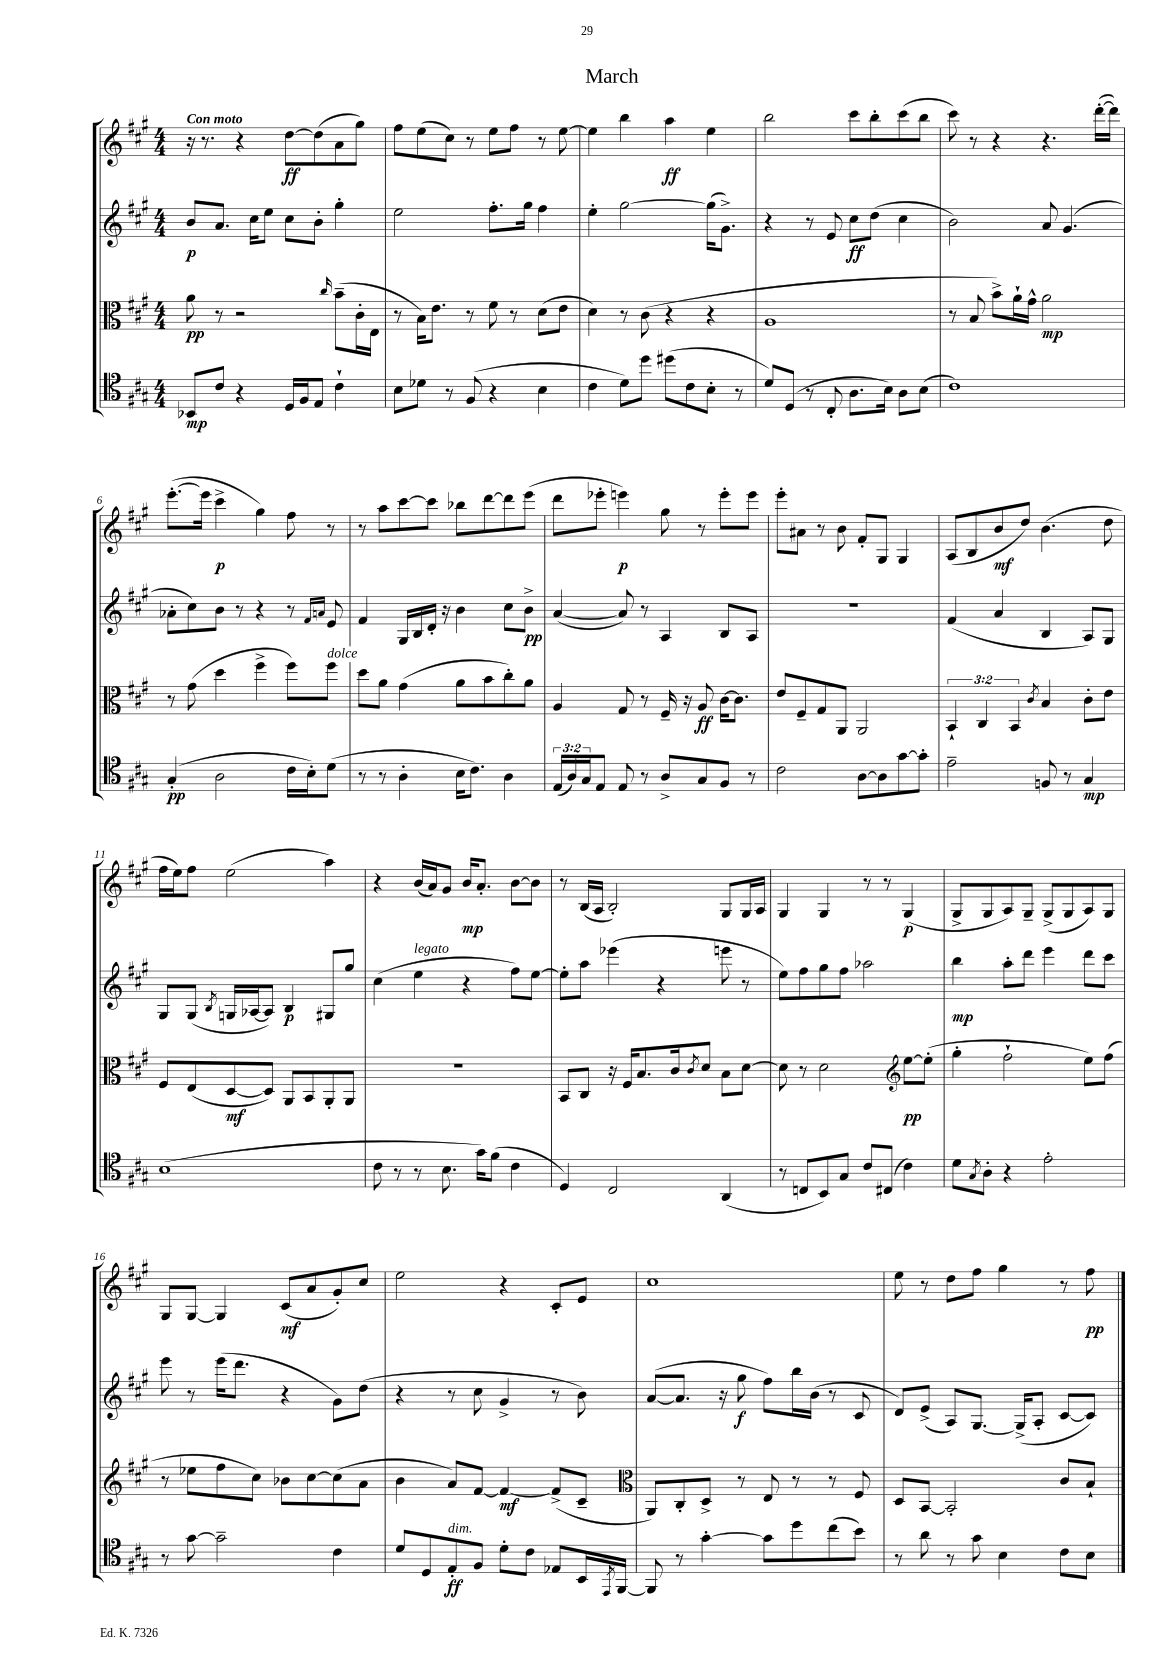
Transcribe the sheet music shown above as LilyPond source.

\header { title = "March" }
<<
\new StaffGroup <<
\new Staff = "s0" {
    \clef treble \key a \major \numericTimeSignature \time 4/4 \tempo "Con moto"
    r16 r8. r4 d''8~\ff d''8( a'8 gis''8) |
    fis''8 e''8( cis''8) r8 e''8 fis''8 r8 e''8~ |
    e''4 b''4 a''4\ff e''4 |
    b''2 cis'''8 b''8-. cis'''8( b''8 |
    cis'''8) r8 r4 r4. d'''16~-.( d'''16) |
    e'''8.~-.( e'''16 cis'''4->\p gis''4) fis''8 r8 |
    r8 a''8 cis'''8~ cis'''8 bes''8 d'''8~ d'''8 e'''8( |
    d'''8 ees'''8-. e'''4\p) gis''8 r8 e'''8-. e'''8 |
    e'''8-. ais'8 r8 b'8 fis'8-. gis8 gis4 |
    a8( b8 b'8\mf d''8) b'4.( d''8 |
    fis''16 e''16) fis''8 e''2( a''4) |
    r4 b'16( a'16) gis'8 b'16\mp a'8.-. b'8~ b'8 |
    r8 b16( a16 b2-.) gis8 gis16 a16 |
    gis4 gis4 r8 r8 gis4\p( |
    gis8-> gis8 a8) gis8-- gis8->( gis8 a8) gis8 |
    gis8 gis8~ gis4 cis'8\mf( a'8 gis'8-.) cis''8 |
    e''2 r4 cis'8-. e'8 |
    cis''1 |
    e''8 r8 d''8 fis''8 gis''4 r8 fis''8\pp \bar "|." |
}
\new Staff = "s1" {
    \clef treble \key a \major \numericTimeSignature \time 4/4
    b'8\p a'8. cis''16 e''8 cis''8 b'8-. gis''4-. |
    e''2 fis''8.-. gis''16 fis''4 |
    e''4-. gis''2~ gis''16( gis'8.->) |
    r4 r8 e'8 cis''8\ff d''8( cis''4 |
    b'2) a'8 gis'4.( |
    aes'8-. cis''8) b'8 r8 r4 r8 \grace { fis'16 a'16 } e'8 |
    fis'4 gis16 b16 d'16-. r16 b'4 cis''8 b'8->\pp |
    a'4~( a'8) r8 a4 b8 a8 |
    R1 |
    fis'4( a'4 b4 a8) gis8 |
    gis8 gis8( \acciaccatura { b8 } g16 aes16~ aes8) b4\p gis8 gis''8 |
    cis''4( e''4^\markup { \italic "legato" } r4 fis''8) e''8~ |
    e''8-. a''8 ees'''4( r4 e'''8 r8 |
    e''8) fis''8 gis''8 fis''8 aes''2 |
    b''4\mp a''8-. d'''8 e'''4 d'''8 cis'''8 |
    e'''8 r8 e'''16( d'''8. r4 gis'8) d''8( |
    r4 r8 cis''8 gis'4-> r8 b'8) |
    a'8~( a'8. r16 gis''8\f fis''8) b''16 b'16( r8 cis'8 |
    d'8) e'8->( a8) gis8.~ gis16->( a8-. cis'8~ cis'8) \bar "|." |
}
\new Staff = "s2" {
    \clef alto \key a \major \numericTimeSignature \time 4/4 \override Staff.TupletNumber.text = #tuplet-number::calc-fraction-text
    a'8\pp r8 r2 \grace { cis''16 } b'8--( cis'16-. e16 |
    r8 b16) e'8. r8 fis'8 r8 d'8( e'8 |
    d'4) r8 cis'8( r4 r4 |
    a1 |
    r8 b8 b'8->) a'16-! gis'16-^ a'2\mp |
    r8 gis'8( d''4 fis''4-> fis''8) fis''8^\markup { \italic "dolce" } |
    d''8 a'8 gis'4( a'8 b'8 cis''8-.) a'8 |
    a4 gis8 r8 fis16-- r16 a8\ff cis'16~ cis'8. |
    e'8 fis8-- gis8 a,8 a,2 |
    \tuplet 3/2 { b,4-! cis4 b,4 } \acciaccatura { cis'8 } b4 cis'8-. e'8 |
    fis8 e8( d8~\mf d8) a,8 b,8 a,8-. a,8 |
    r1 |
    b,8 cis8 r16 fis16 b8. cis'16 \acciaccatura { cis'8 } d'8 b8 d'8~ |
    d'8 r8 d'2 \clef treble e''8~\pp e''8-.( |
    gis''4-. fis''2-! e''8) fis''8( |
    r8 ees''8 fis''8 cis''8) bes'8 cis''8~ cis''8( a'8 |
    b'4 a'8) fis'8~ fis'4~\mf fis'8->( cis'8-- |
    \clef alto a,8) cis8-. d8-> r8 e8 r8 r8 fis8 |
    d8 b,8~ b,2-. cis'8 b8-! \bar "|." |
}
\new Staff = "s3" {
    \clef tenor \key a \major \numericTimeSignature \time 4/4 \override Staff.TupletNumber.text = #tuplet-number::calc-fraction-text
    bes,8\mp cis'8 r4 d16 fis16 e8 cis'4-! |
    b8 des'8 r8 fis8( r4 b4 |
    cis'4 d'8) d''8 dis''8( cis'8 b8-. r8 |
    d'8) d8( r8 cis8-. a8. b16) a8 b8( |
    cis'1) |
    gis4-.\pp( a2 cis'16 b16-.) d'8( |
    r8 r8 a4-. b16 cis'8.) a4 |
    \tuplet 3/2 { e16( a16) gis16 } e8 e8 r8 a8-> gis8 fis8 r8 |
    cis'2 a8~ a8 gis'8~ gis'8-. |
    e'2-- f8 r8 gis4\mp |
    b1( |
    cis'8 r8 r8 b8. gis'16) fis'8( cis'4 |
    d4) cis2 a,4( |
    r8 c8 b,8) gis8 cis'8 cis8( cis'4) |
    d'8 \acciaccatura { gis8 } a8-. r4 e'2-. |
    r8 gis'8~ gis'2-- cis'4 |
    d'8 d8 e8-.\ff^\markup { \italic "dim." } fis8 d'8-. cis'8 ees8 b,16 \acciaccatura { e,8 } fis,16~ |
    fis,8 r8 gis'4~-. gis'8 d''8 cis''8( b'8) |
    r8 a'8 r8 gis'8 b4 cis'8 b8 \bar "|." |
}
>>
>>
